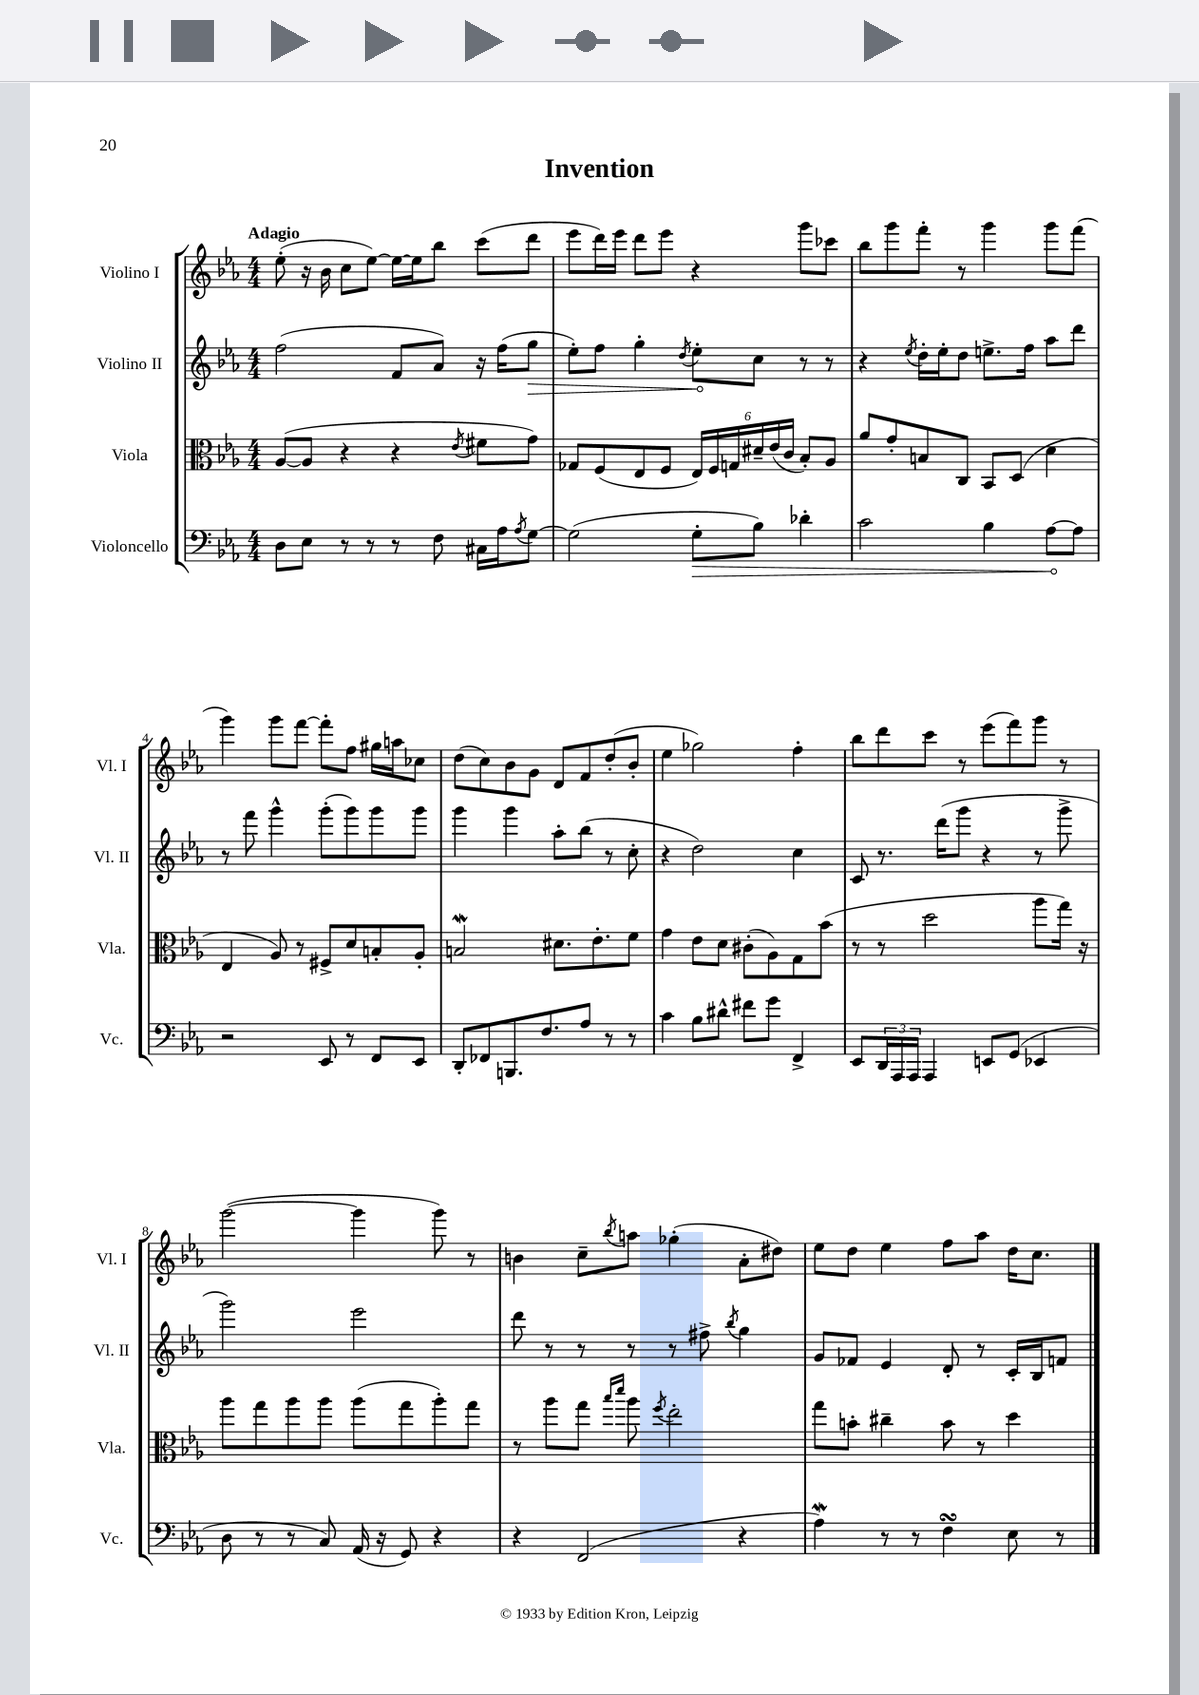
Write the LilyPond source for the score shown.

\header { title = "Invention" }
<<
\new StaffGroup <<
\new Staff = "s0" \with { instrumentName = "Violino I" shortInstrumentName = "Vl. I" } {
    \clef treble \key ees \major \numericTimeSignature \time 4/4 \tempo "Adagio"
    ees''8-.( r16 bes'16 c''8 ees''8~) ees''16~ ees''16 bes''8 c'''8( d'''8 |
    ees'''8 d'''16) ees'''16 d'''8 ees'''8 r4 g'''8 ces'''8 |
    bes''8 g'''8 f'''8-. r8 g'''4 g'''8 f'''8( |
    g'''4) g'''8 f'''8~ f'''8-. f''8 gis''16 a''16 ces''8 |
    d''8( c''8) bes'8 g'8 d'8 f'8 d''8-.( bes'8-. |
    ees''4 ges''2) f''4-. |
    bes''8 d'''8 c'''8 r8 ees'''8( f'''8) g'''8 r8 |
    g'''2~( g'''4 g'''8) r8 |
    b'4 c''8-- \acciaccatura { bes''8 } a''8 ges''4-.( aes'8-. dis''8) |
    ees''8 d''8 ees''4 f''8 aes''8 d''16 c''8. \bar "|." |
}
\new Staff = "s1" \with { instrumentName = "Violino II" shortInstrumentName = "Vl. II" } {
    \clef treble \key ees \major \numericTimeSignature \time 4/4
    f''2( f'8 aes'8) r16 f''16( \once \override Hairpin.circled-tip = ##t g''8\> |
    ees''8-.) f''8 g''4-. \acciaccatura { d''8 } ees''8-.\! c''8 r8 r8 |
    r4 \acciaccatura { ees''8 } d''16-. ees''16-. d''8 e''8.-> f''16 aes''8 d'''8 |
    r8 f'''8 g'''4-^ g'''8-.( g'''8) g'''8 g'''8 |
    g'''4 g'''4 aes''8-. bes''8( r8 c''8-. |
    r4 d''2) c''4 |
    c'8 r8. d'''16( g'''8 r4 r8 g'''8-> |
    g'''2) ees'''2 |
    d'''8 r8 r8 r8 r8 fis''8-> \acciaccatura { bes''8 } g''4 |
    g'8 fes'8 ees'4 d'8-. r8 c'16-. bes16 f'8 \bar "|." |
}
\new Staff = "s2" \with { instrumentName = "Viola" shortInstrumentName = "Vla." } {
    \clef alto \key ees \major \numericTimeSignature \time 4/4
    aes8~( aes8 r4 r4 \acciaccatura { ees'8 } fis'8 g'8) |
    ges8 f8( ees8 f8 \tuplet 6/4 { ees16) f16 g16 dis'16-- ees'16( c'16 } bes8-.) aes8 |
    aes'8 g'8-. b8 c8 bes,8 d8( d'4 |
    ees4 aes8) r8 fis8-> d'8 b8-. aes8-. |
    b2\mordent dis'8. ees'8.-. f'8 |
    g'4 ees'8 d'8 cis'8-.( aes8) g8 bes'8( |
    r8 r8 d''2 aes''8 g''16) r16 |
    aes''8 g''8 aes''8 aes''8 aes''8( g''8 aes''8-.) g''8 |
    r8 aes''8 g''8 \grace { bes''16 d'''16 } aes''8 \acciaccatura { f''8 } ees''2-. |
    g''8 b'8-. cis''4-- b'8 r8 d''4 \bar "|." |
}
\new Staff = "s3" \with { instrumentName = "Violoncello" shortInstrumentName = "Vc." } {
    \clef bass \key ees \major \numericTimeSignature \time 4/4
    d8 ees8 r8 r8 r8 f8 cis16 aes16 \acciaccatura { aes8 } g8~ |
    g2( \once \override Hairpin.circled-tip = ##t g8-.\> bes8) des'4-. |
    c'2 bes4 aes8~\! aes8 |
    r2 ees,8 r8 f,8 ees,8 |
    d,8-. fes,8 b,,8. f8. aes8 r8 r8 |
    c'4 bes8 dis'8-^ fis'8 g'8 f,4-> |
    ees,8 \tuplet 3/2 { d,16 aes,,16 aes,,16 } aes,,4 e,8 g,8( ees,4 |
    d8 r8 r8 c8) aes,16( r16 g,8) r4 |
    r4 f,2( r4 |
    aes4\mordent) r8 r8 f4\turn ees8 r8 \bar "|." |
}
>>
>>
